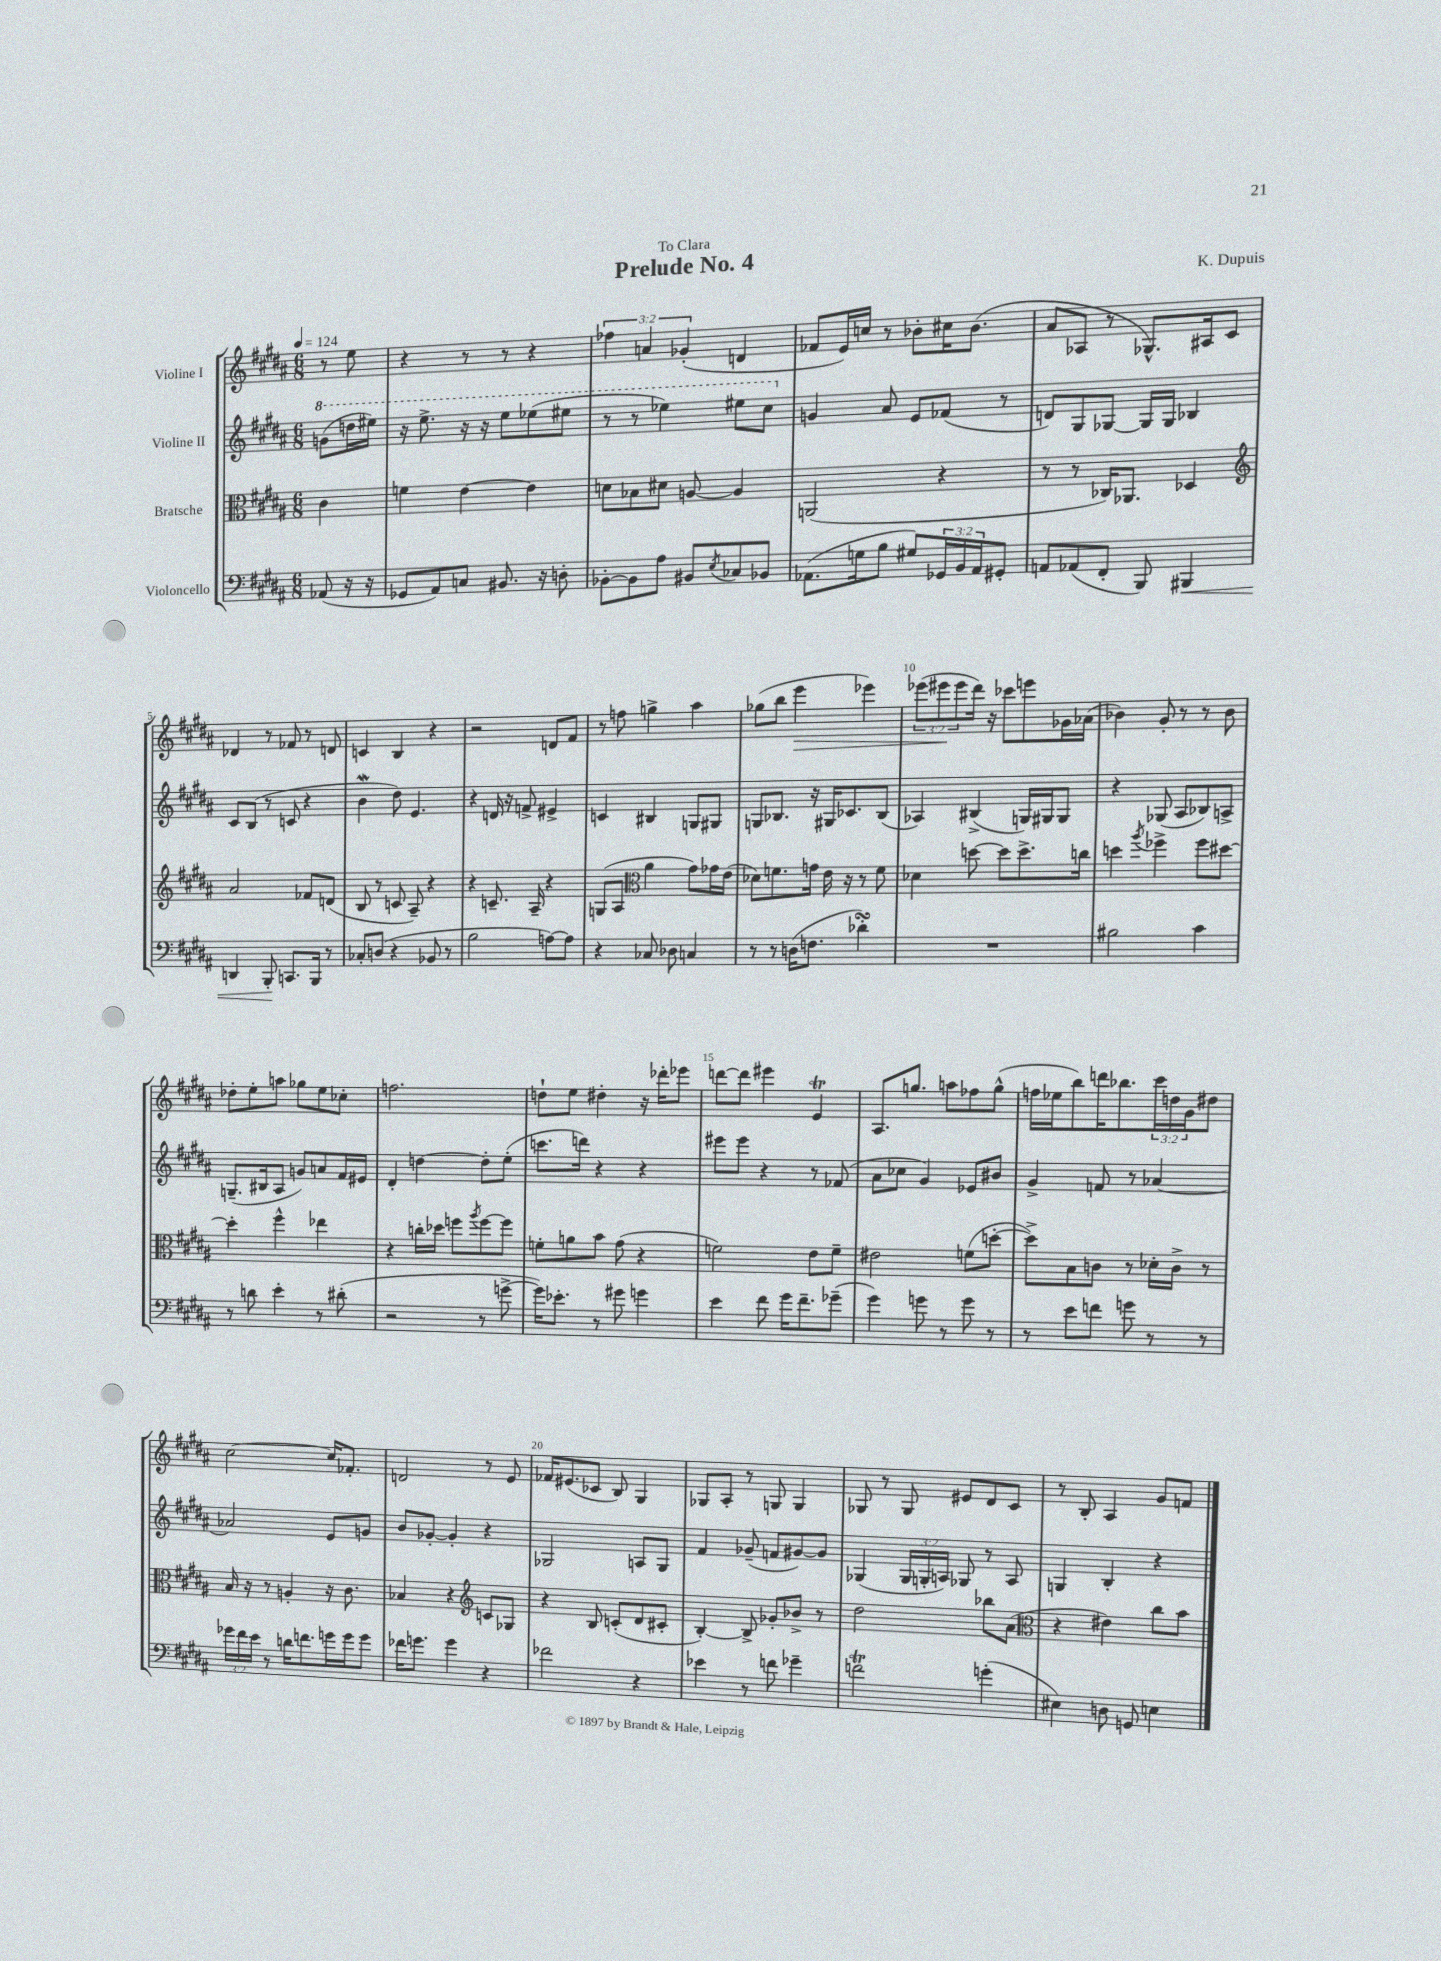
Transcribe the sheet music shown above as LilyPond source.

\header { title = "Prelude No. 4" composer = "K. Dupuis" dedication = "To Clara" }
<<
\new StaffGroup <<
\new Staff = "s0" \with { instrumentName = "Violine I" } {
    \clef treble \key b \major \numericTimeSignature \time 6/8 \override Staff.TupletNumber.text = #tuplet-number::calc-fraction-text \partial 4 \tempo 4 = 124
    r8 e''8 |
    r4 r8 r8 r4 |
    \tuplet 3/2 { fes''4 a'4 ges'4-.( } d'4 |
    fes'8 e'16) c''16 r8 bes'8-. cis''16 bes'8.( |
    ais'8 aes8 r8 ges8.-^) ais16 cis'8 |
    des'4 r8 fes'8 r8 d'8 |
    c'4 b4 r4 |
    r2 d'8 fis'8 |
    r8 f''8 g''4-> ais''4 |
    ges''8( b''8 e'''4\> ees'''4) |
    \tuplet 3/2 { ees'''8( eis'''8\! eis'''8 } dis'''16) r16 ces'''8 e'''8 ges'16 aes'16( |
    bes'4) gis'8-. r8 r8 bes'8 |
    des''8-. e''8-. a''8 ges''8 e''8 ces''8-. |
    f''2. |
    d''8-! e''8 dis''4-. r16 des'''16-. ees'''8 |
    d'''8~ d'''8 eis'''4 e'4\trill |
    ais8. g''8. a''8 fes''8 g''8-^( |
    f''16 ees''16 b''8) d'''16 bes''8. \tuplet 3/2 { cis'''16 d''16 gis'16 } dis''8 |
    cis''2~ cis''16 fes'8.-. |
    d'2 r8 e'8 |
    fes'16 eis'8.( ces'8 b8) gis4 |
    ges8 ais8-. r8 g8 g4 |
    ges8 r8 ges8 eis'8 dis'8 cis'8 |
    r8 b8-. ais4 gis'8 f'8 \bar "|." |
}
\new Staff = "s1" \with { instrumentName = "Violine II" } {
    \clef treble \key b \major \numericTimeSignature \time 6/8 \override Staff.TupletNumber.text = #tuplet-number::calc-fraction-text \partial 4
    \ottava #1 g''8( d'''16 eis'''16) |
    r16 e'''8.-> r16 r16 e'''8 ees'''8( eis'''8 |
    r8 r8 ees'''4) eis'''8 cis'''8 \ottava #0 |
    g'4 ais'8 e'8 fes'8( r8 |
    d'8) gis8 ges8~ ges16 ges16 bes4 |
    cis'8 b8( r8 c'8 r4 |
    b'4\mordent dis''8) e'4. |
    r4 d'16 r16 f'8-> eis'4-> |
    c'4 bis4 g8 gis8 |
    g8 bes8. r16 gis16 ces'8. bes8( |
    aes4) bis4->( g16) gis16 gis8 |
    r4 ges8( ais8 bes8) a8-> |
    g8.--( bis16 ais8 g'8) a'8 fis'16 eis'16 |
    dis'4-. d''4~ d''8-. e''8-.( |
    c'''8. d'''16) r4 r4 |
    eis'''8 eis'''8 r4 r8 fes'8( |
    ais'8 ces''8 gis'4) ees'8 bis'8 |
    gis'4-> f'8 r8 aes'4~ |
    aes'2 e'8 g'8 |
    b'8 ges'8~-. ges'4-. r4 |
    ges2 a8 ges8 |
    fis'4 ges'8--( f'8 gis'8~) gis'8 |
    ges4( \tuplet 3/2 { ges16 g16-. a16) } ges8 r8 a8 |
    g4 b4-. r4 \bar "|." |
}
\new Staff = "s2" \with { instrumentName = "Bratsche" } {
    \clef alto \key b \major \numericTimeSignature \time 6/8 \partial 4
    cis'4 |
    f'4 e'4~ e'4 |
    d'8 bes8 dis'8 a8~ a4 |
    a,2( r4 |
    r8 r8 ces16) aes,8. des4 |
    \clef treble ais'2 fes'8 d'8( |
    b8 r8 c'8 ais8--) r4 |
    r4 c'8.-- ais16-- r4 |
    g8( ais8 \clef alto ais'4 gis'8) ges'16 e'16( |
    des'8) f'8. g'16 e'16 r16 r8 f'8 |
    des'4 d''8~ d''8 d''8.-> c''16 |
    d''4 \acciaccatura { ais''8 } fes''4-> fes''8 dis''8~ |
    dis''4-. fis''4-^ ees''4 |
    r4 c''16-. des''16 f''8 \acciaccatura { ais''8 } f''8~ f''8 |
    f'8-. a'8 b'8 gis'8( r4 |
    f'2) e'8 f'8-- |
    eis'2 f'8( d''8~-. |
    d''8->) b8 c'8 r8 des'16-. c'16-> r8 |
    b16 r16 r8 a4-. r16 cis'8. |
    bes4 r4 \clef treble c'8 ges8 |
    r4 b8 c'8-.( dis'8 cis'8-. |
    b4~-.) b8-> ges'8-. bes'8-> r8 |
    dis''2 bes''8 ais'8( |
    \clef alto r4 eis'4) cis''8 b'8 \bar "|." |
}
\new Staff = "s3" \with { instrumentName = "Violoncello" } {
    \clef bass \key b \major \numericTimeSignature \time 6/8 \override Staff.TupletNumber.text = #tuplet-number::calc-fraction-text \partial 4
    aes,8( r16 r16 |
    ges,8 ais,8) c8 bis,8. r16 d8-. |
    bes,8~-. bes,8 ais8 bis,8 \acciaccatura { e8 } ces8 bes,8 |
    aes,8.( g16 b8 gis8) \tuplet 3/2 { ges,16 b,16 aes,16 } gis,8-. |
    a,8 aes,8( fis,8-. b,,8) bis,,4\< |
    d,4 b,,8-.\! c,8. b,,16 r8 |
    ces8-. d8( r4 bes,8 r8 |
    b2 a8~) a8 |
    r4 ces8 des8 c4 |
    r8 r8 d16( f8. des'4-.\turn) |
    R2. |
    bis2 cis'4 |
    r8 d'8 e'4-. r8 dis'8-.( |
    r2 r8 g'8~-> |
    g'16) ees'8.-. r8 gis'8 g'4 |
    e'4 fis'8 gis'16 fis'8.-- ges'8--( |
    gis'4) g'8 r8 g'8 r8 |
    r8 e'8 f'8 g'8 r8 r8 |
    \tuplet 3/2 { ges'16 fis'16 e'16 } r8 d'16 f'8. g'16 g'16 g'8 |
    fes'16 g'8. g'4 r4 |
    fes'2 r4 |
    ees'4 r8 f'8 ges'4-- |
    f'2\trill g'4-.( |
    eis4) d8 g,8 e4 \bar "|." |
}
>>
>>
\layout { \context { \Score \override BarNumber.break-visibility = ##(#f #t #t) barNumberVisibility = #(every-nth-bar-number-visible 5) } }
